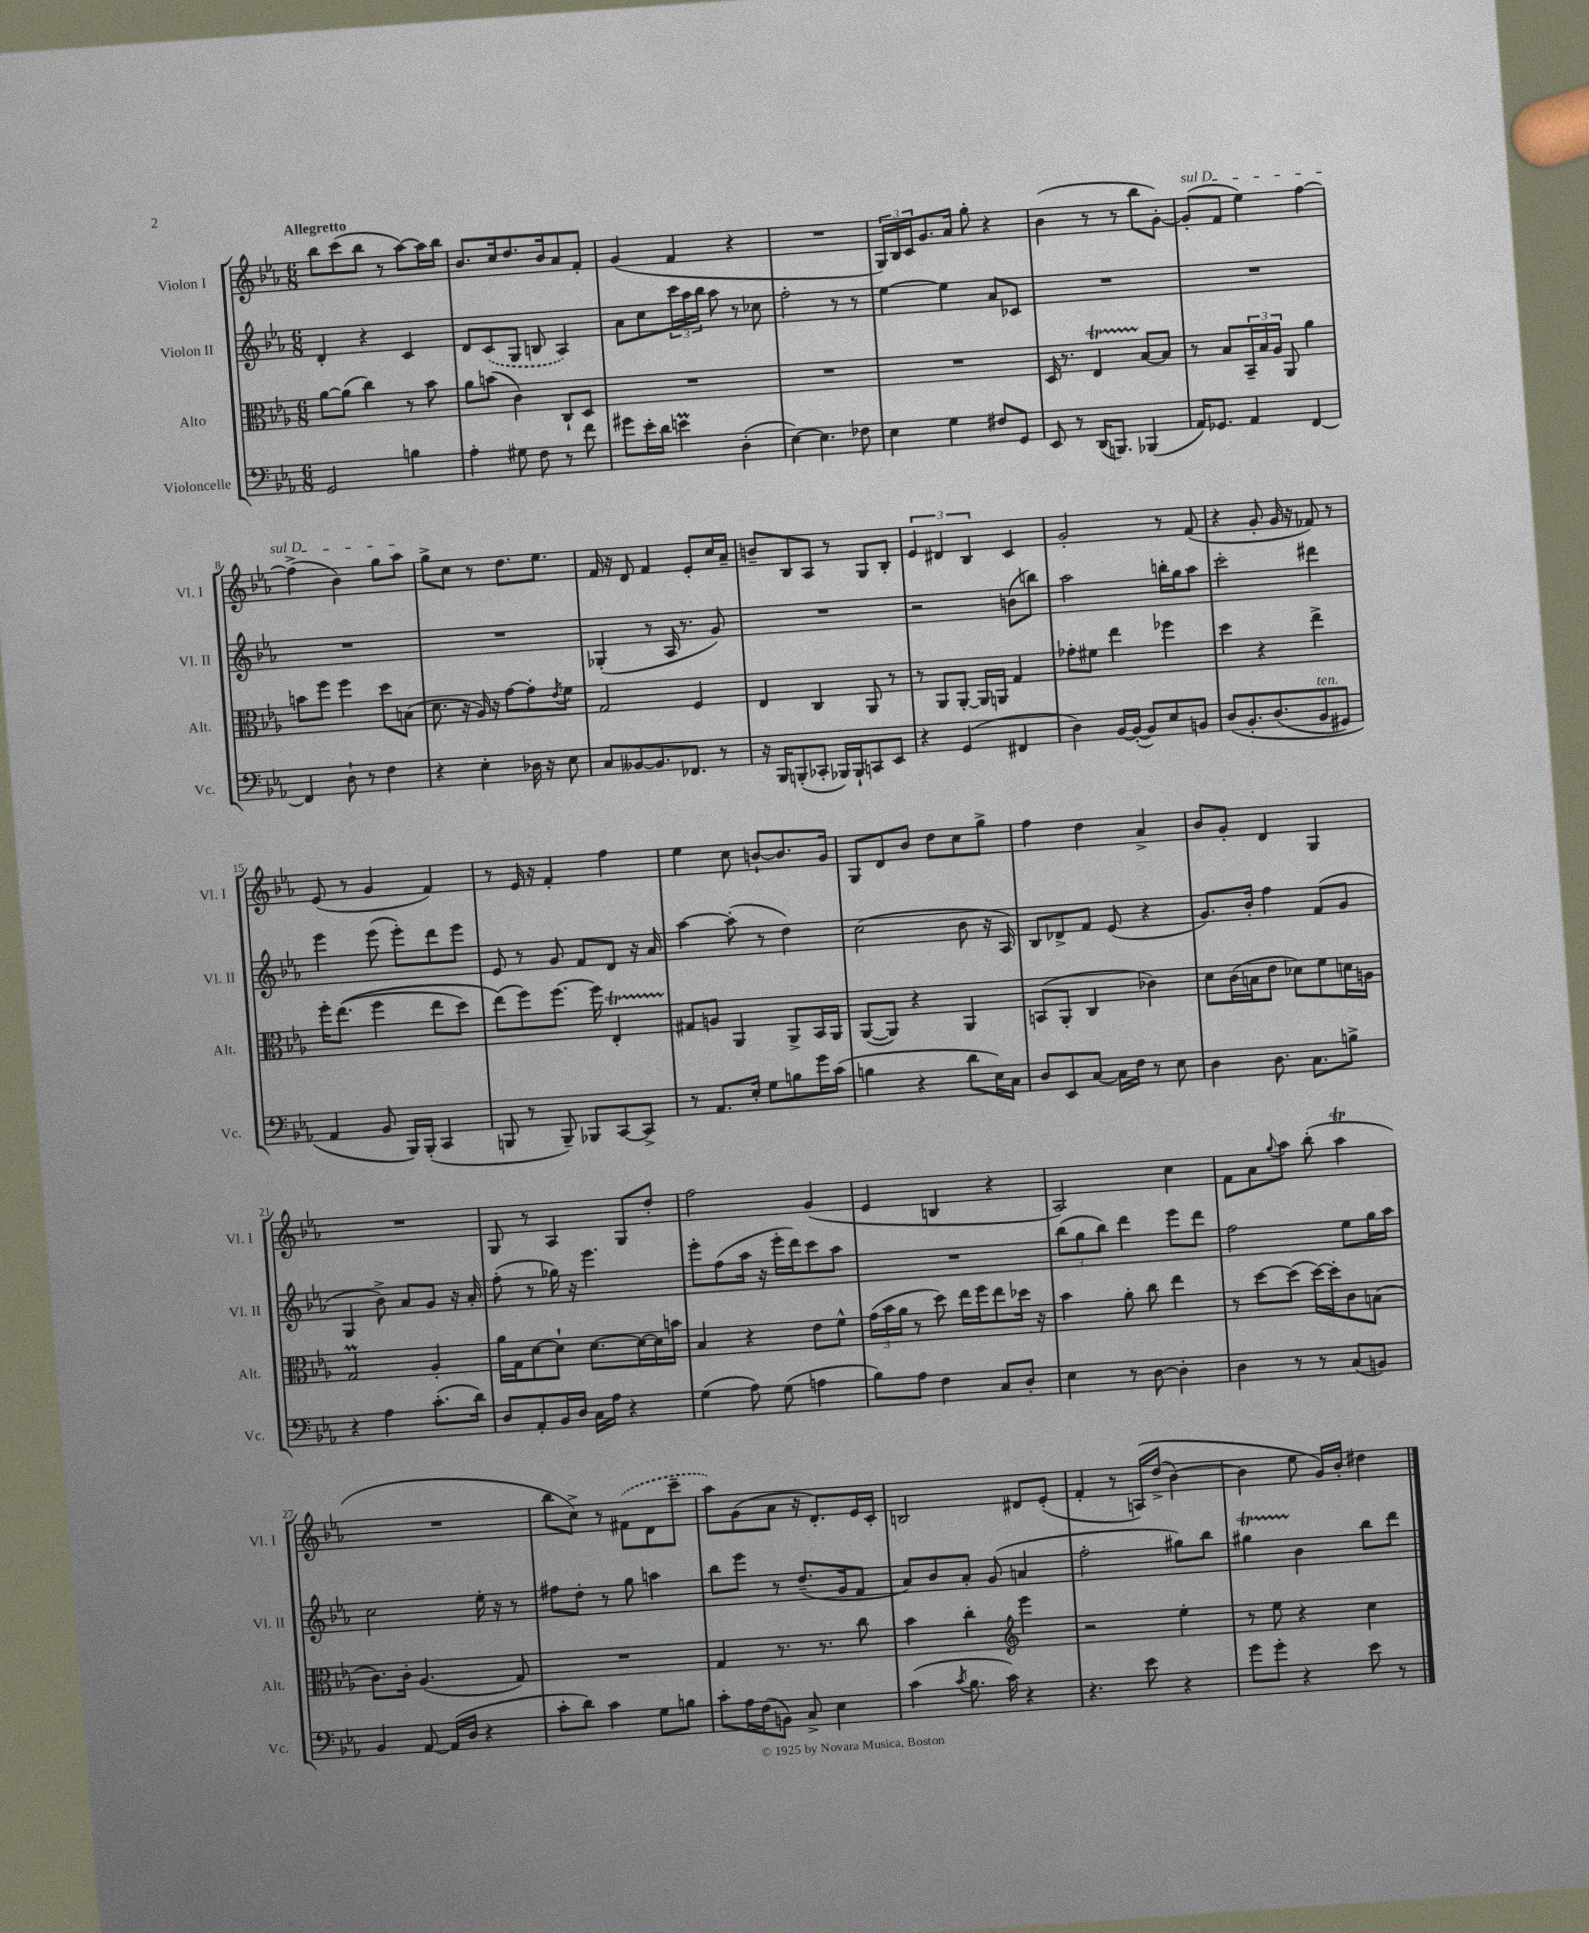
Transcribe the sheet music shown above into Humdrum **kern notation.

**kern	**kern	**kern	**kern
*part4	*part3	*part2	*part1
*staff4	*staff3	*staff2	*staff1
*I"Violoncelle	*I"Alto	*I"Violon II	*I"Violon I
*I'Vc.	*I'Alt.	*I'Vl. II	*I'Vl. I
*clefF4	*clefC3	*clefG2	*clefG2
*k[b-e-a-]	*k[b-e-a-]	*k[b-e-a-]	*k[b-e-a-]
*M6/8	*M6/8	*M6/8	*M6/8
=1	=1	=1	=1
!	!	!	!LO:TX:a:B:t=Allegretto
2GG/	[8a-\L	4d'/	8bb-\L
.	(8a-\J]	.	(8ccc\
.	4cc\)	4r	8bb-\J
.	.	.	8r
4Bn\	8r	4c/	[8aa-\L)
.	8b-\	.	16aa-\L]
.	.	.	16bb-\JJ
=2	=2	=2	=2
4A-'\	8a-\L	8d/L	8.b-/L
.	(8bn\J	(8c/	.
.	.	.	16cc/k
8G#X\	4c\)	8G/J	8.dd/
8F\	.	8Bn/	.
.	.	.	16b-/k
8r	8C`/L	4A-/)	8a-/
8f\	8D/J	.	8f'/J
=3	=3	=3	=3
8g#X\L	2.r	8a-\L	(4g/
16e-'\L	.	8cc\	.
16d\JJ	.	.	.
4enm\	.	24ccc\L	4f/
.	.	24aa-\	.
.	.	24bb-\JJ	.
.	.	8aa-\	.
(4D'\	.	8r	4r
.	.	8cc-X\	.
=4	=4	=4	=4
[4E-\)	2.r	2ff'\	2.r
4.E-\]	.	.	.
.	.	8r	.
8F-X\	.	8r	.
=5	=5	=5	=5
4E-\	2.r	[4ee-\	24G/LL)
.	.	.	24B-/
.	.	.	24c/J
.	.	.	8.g/
4G\	.	4ee-\]	.
.	.	.	16a-/Jk
.	.	.	8gg'\
8F#X/L	.	8a-/L	4r
8GG/J	.	8c-X/J	.
=6	=6	=6	=6
8EE-/	16D/	2.r	(4b-\
.	8.r	.	.
8r	.	.	.
(16DD/KL	4E-T/	.	8r
8.BBBn/J)	.	.	.
.	.	.	8r
(4BBB-X/	[8B-/L	.	8bb-\L
.	8B-/J]	.	[8g'\J)
=7	=7	=7	=7
!	!	!	!LO:TX:a:i:t=sul D
16AA-/KL)	8r	2.r	(8g'/L]
8.GG-X/J	.	.	.
.	8B-/L	.	8f/J
4AA-/	24BB-~/L	.	4ee-\)
.	24B-/	.	.
.	24A-/JJ	.	.
.	8AA-/	.	.
[4FF/	4a-\	.	[4ff\
!!LO:LB:g=z
=8	=8	=8	=8
4FF/]	8bn\L	2.r	(4ff^\]
.	8ff\J	.	.
8D`\	4ff\	.	4b-\)
8r	.	.	.
4F\	8dd\L	.	8gg\L
.	(8Bn\J	.	8aa-\J
=9	=9	=9	=9
4r	8.d\	2.r	8gg^\L
.	.	.	8cc\J
.	16r	.	.
4E-'\	16A-/)	.	8r
.	16r	.	.
.	[8g\L	.	8.dd\L
16D-X\	8g'\]	.	.
16r	.	.	8.ee-\J
.	8qe-/	.	.
8E-\	8f\J	.	.
=10	=10	=10	=10
8C/L	2G/	(4G-X'/	16f/
.	.	.	16r
[8BB--X/	.	.	8d/
8.BB--/]	.	8r	4f/
.	.	16A-/	.
8.FF-X/J	.	8.r	.
.	4F/	.	8e-'/L
8r	.	8g/)	16cc/L
.	.	.	16a-~/JJ
=11	=11	=11	=11
16r	4E-/	2.r	8bn~/L
16BBB-/KL	.	.	.
(8BBBn'/	.	.	8B-/
8CC-X'/J	4C/	.	8A-/J
16BBB-X/LL)	.	.	8r
16BBB-`/J	.	.	.
8CCn/	8AA-/	.	8G/L
8EE-/J	8r	.	8B-'/J
=12	=12	=12	=12
4r	8r	2r	6e-/
.	8AA-/L	.	.
.	.	.	6d#X/
(4GG/	[8AA-'/J	.	.
.	.	.	6B-/
.	16AA-/LL]	.	.
.	16AAn/JJ	.	.
4FF#X/	4G/	(8bn\L	4c/
.	.	8bbn\J)	.
=13	=13	=13	=13
4D\)	8g-X'\L	2aa-\	2g'/
.	8f#X\J	.	.
[16BB-/LL	4ee-\	.	.
(16BB-'/JJ_	.	.	.
8BB-/L])	.	.	.
8E-/	4ff-X\	16bbn'\LL	8r
.	.	16gg\J	.
8BBn/J	.	8aa-\J	(8f/
=14	=14	=14	=14
(8D/L	4dd\	2ccc'\	4r
8.BB-'/	.	.	.
.	4r	.	8g'/
(8.D/	.	.	.
.	.	.	16g/
.	.	.	16r
!LO:TX:a:i:t=ten.	!	!	!
8BB-/	4ee-^\	4ddd#X\	8f-X/)
8GG#X/J)	.	.	8r
!!LO:LB:g=z
=15	=15	=15	=15
4AA-/	16ff'\KL	4eee-\	(8e-/
.	((8.ee-\J	.	.
.	.	.	8r
8BB-/	4ff\	(8eee-\	4g/
16BBB-/LL)	.	8eee-'\L)	.
(16BBB-'/JJ	.	.	.
4CC/	8ee-\L	8ddd\	4f/)
.	8dd\J)	8eee-\J	.
=16	=16	=16	=16
8BBBn/	(8ee-\L)	8e-/	8r
8r	8ff\)	8r	16e-/
.	.	.	16r
8BBB~/)	[8.ff\J	8g/	4f'/
8BBB-X/L	.	8f/L	.
.	16ff\]	.	.
[8CC/	4E-T'/	8d/J	4ff\
8CC^/J]	.	16r	.
.	.	16a-/	.
=17	=17	=17	=17
8r	8G#X/L	[4aa-\	4ee-\
8.AA-/L	8An/J	.	.
.	4AA-/	(8aa-'\]	8cc\
16E-'/Jk	.	.	.
8G\L	.	8r	[8bn`/L
8Bn\	8AA-^/L	4dd\)	8.b/]
16g\L	16BB-/L	.	.
(16c\JJ	16AA-/JJ	.	16g/Jk
=18	=18	=18	=18
4Bn\	([8AA-/L	(2cc\	8G/L
.	8AA-/J])	.	8d/
4r	4r	.	8b-/J
.	.	.	8dd\L
8d\L	4AA-/	8b-\	8cc\
16E-\L)	.	16r	8gg^\J
16C\JJ	.	16A-/)	.
=19	=19	=19	=19
8D/L	(8BBn/L	8B-/L	4ff\
8EE-/	8AA-'/J	8d-X^/	.
[8C/J	4C/	8f/J	4dd\
16C\LL]	.	(8e-/	.
16F\JJ	.	.	.
8r	4c-X\)	4r	4a-^/
8E-\	.	.	.
=20	=20	=20	=20
4D\	8d\L	8.g/L)	8b-/L
.	(16c\L	.	8g'/J
.	16Bn\J	16b-'/Jk	.
8.D\	8e-\J	4ff\	4d/
.	8d-X\L)	.	.
8.C\L	.	.	.
.	8f\	(8f/L	4G/
8Bn^\J	16dn\L	8g/J	.
.	16An\JJ	.	.
!!LO:LB:g=z
=21	=21	=21	=21
4r	2Gm/	4G/	2.r
4A-\	.	8b-^\)	.
.	.	8a-/L	.
(8.c'\L	4A-'/	8g/J	.
.	.	16r	.
16d\Jk)	.	16a-'/	.
=22	=22	=22	=22
8D/L	16a-\LL	(8ff'\	8G/
.	16G\J	.	.
8AA-'/	[8d\	8r	8r
16BB-/L	8d`\J]	16gg-X\)	4A-/
16D/JJ	.	16r	.
16C\LL	[8.d\L	4.eee-\	.
16A-\JJ	.	.	.
4r	.	.	8G/L
.	16d\L_	.	.
.	16d\]	.	8dd'/J
.	16bn\JJ	.	.
=23	=23	=23	=23
(4G\	4B-/	8eee-'\L	2ff\
.	.	(8ff\	.
8A-\)	4r	16aa-\Jk	.
.	.	16r	.
(8G\	.	16eee-'\LL	.
.	.	16ddd\J)	.
4An\	8e-\L	8ccc\	(4g/
.	8f^^\J	8aa-\J	.
=24	=24	=24	=24
8B-\L)	(24g\LL	2.r	4e-/
.	24b-\	.	.
.	24a-\JJ	.	.
8A-\J	8r	.	.
4F\	8dd\)	.	4Bn/
.	16ee-\LL	.	.
.	16ff\J	.	.
8C/L	8ee-\	.	4r
8D'/J	16dd-X\Jk	.	.
.	16r	.	.
=25	=25	=25	=25
4E-\	4b-\	(12bb-\L	2A-/)
.	.	12gg\	.
.	.	12bb-\J)	.
8r	8a-'\	4ddd\	.
[8D\	8cc\	.	.
4D'\]	4ee-\	8eee-\L	4cc\
.	.	8ddd\J	.
=26	=26	=26	=26
4D\	8r	2ff\	8f\L
.	[8dd\L	.	8a-\
.	.	.	8qqgg/
8r	(8dd\J]	.	8aa-\J
8r	[16dd\LL)	.	(8bb-'\
.	16dd'\J]	.	.
(8C/L	8c\	8ee-\L	4aa-T\
8BBn/J)	(8Bn\J	16gg\L	.
.	.	16aa-\JJ	.
!!LO:LB:g=z
=27	=27	=27	=27
4BB-/	8.c\L)	2cc\	2.r
.	16c'\Jk	.	.
[8AA-/	(4.A-/	.	.
(16AA-/LL]	.	.	.
16D/JJ	.	.	.
4r	.	16ee-'\	.
.	.	16r	.
.	8G/)	8r	.
=28	=28	=28	=28
8c'\L	2.r	8ff#X\L	8bb-\L
8d\J)	.	8dd'\J	8cc^\J)
4c\	.	8r	8r
.	.	8gg\	(8f#X\L
8G\L	.	4aan\	8d\
8Bn\J	.	.	8ccc~\J
=29	=29	=29	=29
8c'\L	4G/	8bb-\L	8aa-\L)
16A-\L	.	8eee-\J	(8g\
(16F\J	.	.	.
8BBn\J)	8.r	8r	8a-\J
8C^/	.	(8.dd~/L	16r
.	8.r	.	8.d'/L)
4E-\	.	.	.
.	.	16g/k	.
.	8cc\	8f/J	16e-/L
.	.	.	16c'/JJ
=30	=30	=30	=30
(4c\	4b-\	8a-/L)	2Bn/
.	.	8b-/	.
8qc/	.	.	.
8.B-\	4cc'\	8a-'/J	.
.	.	(8g/	.
16c\)	.	.	.
*	*clefG2	*	*
4r	4eee-\	4an/	8d#X/L
.	.	.	(8e-'/J
=31	=31	=31	=31
4.r	2r	2ff'\	4f'/
.	.	.	8r
8e-\	.	.	(16An/LL)
.	.	.	(16dd^/JJ
4r	4ee-'\	8gg#X\L)	[4b-\)
.	.	8bb-\J	.
=32	=32	=32	=32
8g\L	8r	4gg#Xt\	4b-\]
8g'\J	8ee-\	.	.
4r	4r	4b-\	8ee-\
.	.	.	16g/LL)
.	.	.	16b-'/JJ
8e-\	4cc\	8bb-\L	4dd#X\
8r	.	8ddd\J	.
==	==	==	==
*-	*-	*-	*-
